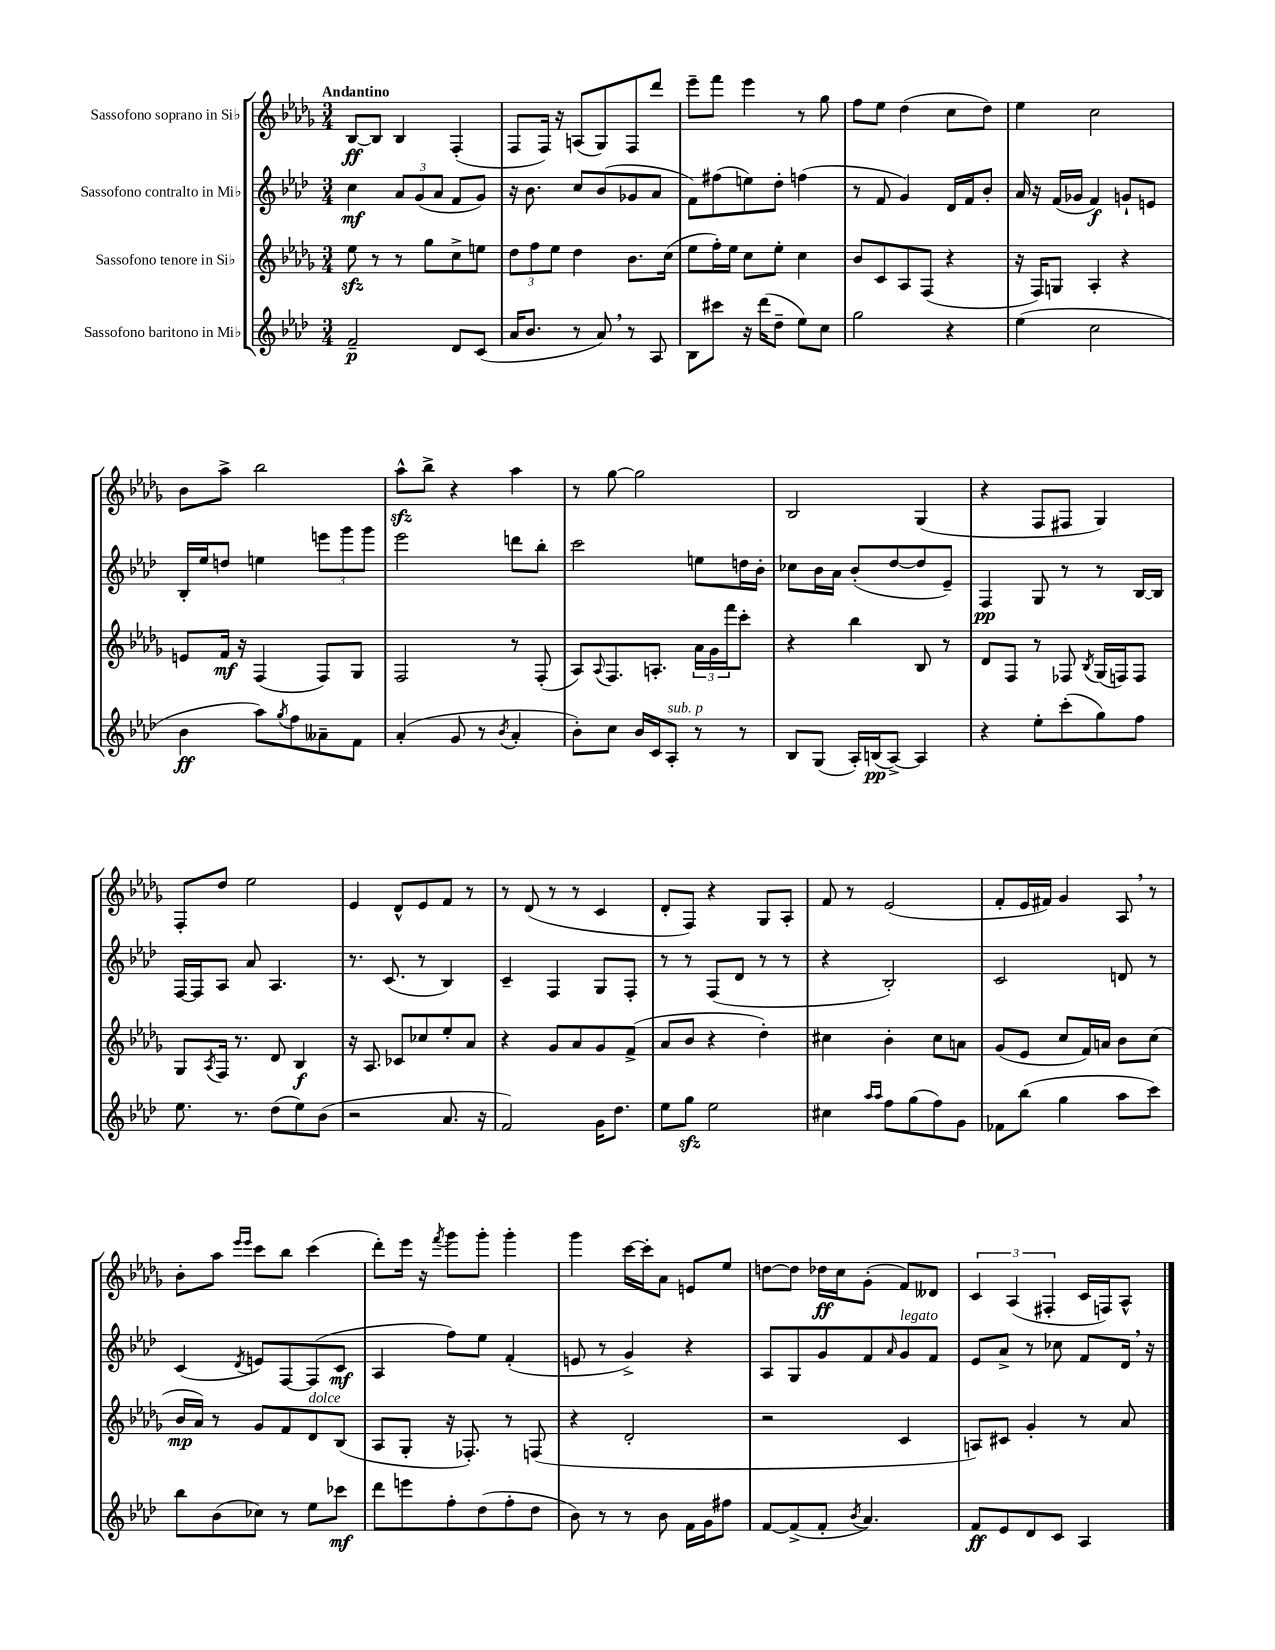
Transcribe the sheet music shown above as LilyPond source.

<<
\new StaffGroup <<
\new Staff = "s0" \with { instrumentName = "Sassofono soprano in Sib" } {
    \clef treble \key des \major \numericTimeSignature \time 3/4 \tempo "Andantino"
    bes8~\ff bes8 bes4 f4-.( |
    f8 f16) r16 a8( ges8) f8 des'''8 |
    ees'''8-- f'''8 ees'''4 r8 ges''8 |
    f''8 ees''8 des''4( c''8 des''8) |
    ees''4 c''2 |
    bes'8 aes''8-> bes''2 |
    aes''8-^\sfz bes''8-> r4 aes''4 |
    r8 ges''8~ ges''2 |
    bes2 ges4( |
    r4 f8 fis8 ges4) |
    f8-. des''8 ees''2 |
    ees'4 des'8-^ ees'8 f'8 r8 |
    r8 des'8( r8 r8 c'4 |
    des'8-. f8) r4 ges8 aes8-. |
    f'8 r8 ees'2( |
    f'8-. ees'16 fis'16) ges'4 aes8 \breathe r8 |
    bes'8-. aes''8 \grace { ees'''16 ees'''16 } c'''8 bes''8 c'''4( |
    des'''8-.) ees'''16 r16 \acciaccatura { f'''8 } ges'''8 ges'''8-. ges'''4-. |
    ges'''4 c'''16~ c'''16-. aes'8 e'8 ees''8 |
    d''8~ d''8 des''16\ff c''16 ges'8-.( f'8) deses'8 |
    \tuplet 3/2 { c'4 aes4( fis4-. } c'16 f16) aes8-^ \bar "|." |
}
\new Staff = "s1" \with { instrumentName = "Sassofono contralto in Mib" } {
    \clef treble \key aes \major \numericTimeSignature \time 3/4
    c''4\mf \tuplet 3/2 { aes'8 g'8( aes'8 } f'8 g'8) |
    r16 bes'8. c''8 bes'8( ges'8 aes'8 |
    f'8) fis''8( e''8) des''8-. f''4( |
    r8 f'8 g'4) des'16 f'16 bes'8-. |
    aes'16 r16 f'16( ges'16 f'4\f) g'8-! e'8 |
    bes16-. ees''16 d''8 e''4 \tuplet 3/2 { e'''8 g'''8 g'''8 } |
    ees'''2 d'''8 bes''8-. |
    c'''2 e''8 d''16 bes'16-. |
    ces''8 bes'16 aes'16 bes'8-.( des''8~ des''8 ees'8--) |
    f4\pp g8 r8 r8 bes16~ bes16 |
    f16~ f16 aes8 aes'8 aes4. |
    r8. c'8.( r8 bes4) |
    c'4-- f4 g8 f8-. |
    r8 r8 f8( des'8 r8 r8 |
    r4 bes2-.) |
    c'2 d'8 r8 |
    c'4( \acciaccatura { des'8 } e'8) f8~ f8( c'8\mf |
    aes4 f''8) ees''8 f'4-.( |
    e'8 r8 g'4->) r4 |
    aes8 g8 g'8 f'8 \grace { aes'16 } g'8^\markup { \italic "legato" } f'8 |
    ees'8 aes'8-> r8 ces''8 f'8 des'16 \breathe r16 \bar "|." |
}
\new Staff = "s2" \with { instrumentName = "Sassofono tenore in Sib" } {
    \clef treble \key des \major \numericTimeSignature \time 3/4
    ees''8\sfz r8 r8 ges''8 c''8-> e''8 |
    \tuplet 3/2 { des''8 f''8 ees''8 } des''4 bes'8. c''16( |
    ees''8 f''16-.) ees''16 c''8 ees''8-. c''4 |
    bes'8 c'8 aes8 f8( r4 |
    r16 f16) g8 aes4-. r4 |
    e'8 f'16\mf r16 f4( f8) ges8 |
    f2 r8 f8-.( |
    aes8) \appoggiatura { aes8 } f8. a8.-. \tuplet 3/2 { aes'16 ges'16 f'''16 } c'''8-. |
    r4 bes''4 bes8 r8 |
    des'8 f8 r8 fes8 \acciaccatura { bes8 } ges16( f16) f8 |
    ges8 \acciaccatura { aes8 } f16 r8. des'8 bes4\f |
    r16 aes8. ces'8 ces''8 ees''8-. aes'8 |
    r4 ges'8 aes'8 ges'8 f'8->( |
    aes'8 bes'8 r4 des''4-.) |
    cis''4 bes'4-. cis''8 a'8 |
    ges'8( ees'8 c''8 f'16) a'16 bes'8 c''8( |
    bes'16\mp aes'16) r8 ges'8 f'8 des'8^\markup { \italic "dolce" } bes8( |
    aes8 ges8-. r16 fes8.-.) r8 f8( |
    r4 des'2-. |
    r2 c'4 |
    a8) cis'8 ges'4-. r8 aes'8 \bar "|." |
}
\new Staff = "s3" \with { instrumentName = "Sassofono baritono in Mib" } {
    \clef treble \key aes \major \numericTimeSignature \time 3/4
    f'2--\p des'8 c'8( |
    aes'16 bes'8. r8 aes'8) \breathe r8 aes8 |
    bes8 cis'''8 r16 des'''16( des''8-- ees''8) c''8 |
    g''2 r4 |
    ees''4( c''2 |
    bes'4\ff aes''8) \acciaccatura { g''8 } f''8 aeses'8-- f'8 |
    aes'4-.( g'8 r8 \acciaccatura { bes'8 } aes'4-. |
    bes'8-.) c''8 bes'16 c'16 aes8-.^\markup { \italic "sub. p" } r8 r8 |
    bes8 g8( aes16-.) b16\pp( aes8~->) aes4 |
    r4 ees''8-. c'''8-.( g''8) f''8 |
    ees''8. r8. des''8( ees''8) bes'8( |
    r2 aes'8. r16 |
    f'2) g'16 des''8. |
    ees''8 g''8\sfz ees''2 |
    cis''4 \grace { aes''16 aes''16 } f''8 g''8( f''8) g'8 |
    fes'8 bes''8( g''4 aes''8 c'''8) |
    bes''8 bes'8( ces''8) r8 ees''8 ces'''8\mf |
    des'''8 e'''8 f''8-. des''8( f''8-. des''8 |
    bes'8) r8 r8 bes'8 f'16 g'16 fis''8 |
    f'8~ f'8->( f'8-. \acciaccatura { bes'8 } aes'4.) |
    f'8\ff ees'8 des'8 c'8 aes4 \bar "|." |
}
>>
>>
\layout { \context { \Score \remove "Bar_number_engraver" } }
